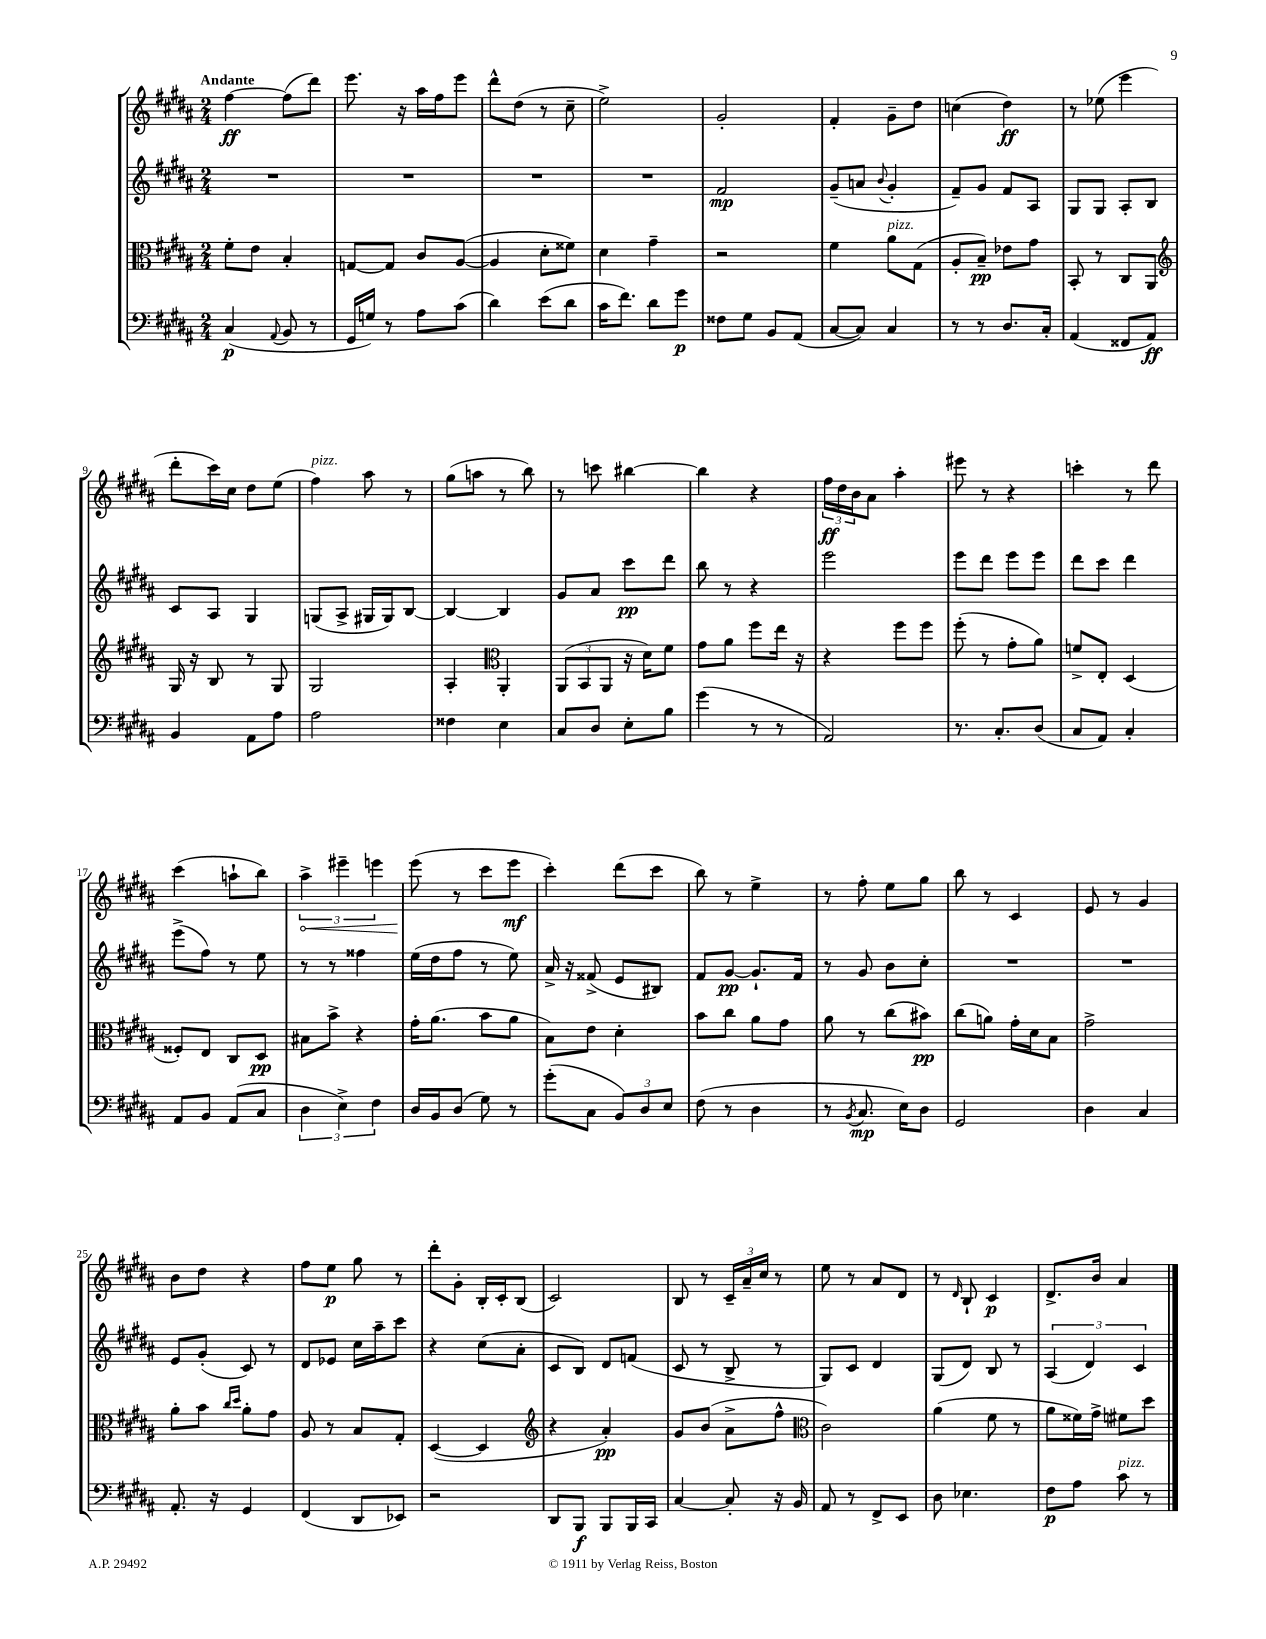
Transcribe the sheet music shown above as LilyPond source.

<<
\new StaffGroup <<
\new Staff = "s0" {
    \clef treble \key b \major \numericTimeSignature \time 2/4 \tempo "Andante"
    fis''4~\ff fis''8( dis'''8) |
    e'''8. r16 ais''16 fis''16 e'''8 |
    dis'''8-^ dis''8( r8 cis''8-- |
    e''2->) |
    gis'2-. |
    fis'4-. gis'8-- dis''8 |
    c''4( dis''4\ff) |
    r8 ees''8( e'''4 |
    dis'''8-. cis'''16) cis''16 dis''8 e''8( |
    fis''4^\markup { \italic "pizz." }) ais''8 r8 |
    gis''8( a''8 r8 b''8) |
    r8 c'''8 bis''4~ |
    bis''4 r4 |
    \tuplet 3/2 { fis''16\ff dis''16 b'16 } ais'8 ais''4-. |
    eis'''8 r8 r4 |
    c'''4-. r8 dis'''8 |
    cis'''4( a''8-! b''8) |
    \tuplet 3/2 { \once \override Hairpin.circled-tip = ##t ais''4->\< eis'''4-- e'''4 } |
    e'''8\!( r8 cis'''8 e'''8\mf |
    cis'''4-.) dis'''8( cis'''8 |
    b''8) r8 e''4-> |
    r8 fis''8-. e''8 gis''8 |
    b''8 r8 cis'4 |
    e'8 r8 gis'4 |
    b'8 dis''8 r4 |
    fis''8 e''8\p gis''8 r8 |
    dis'''8-. gis'8-. b16-. cis'16-. b8( |
    cis'2) |
    b8 r8 \tuplet 3/2 { cis'16-- ais'16-- cis''16 } r8 |
    e''8 r8 ais'8 dis'8 |
    r8 \grace { dis'16 } b8-! cis'4\p |
    dis'8.-> b'16 ais'4 \bar "|." |
}
\new Staff = "s1" {
    \clef treble \key b \major \numericTimeSignature \time 2/4
    R2 |
    R2 |
    R2 |
    R2 |
    fis'2\mp |
    gis'8--( a'8 \appoggiatura { b'8 } gis'4-. |
    fis'8--) gis'8 fis'8 ais8 |
    gis8 gis8 ais8-. b8 |
    cis'8 ais8 gis4 |
    g8( ais8-> gis16 gis16) b8~ |
    b4~ b4 |
    gis'8 ais'8 cis'''8\pp dis'''8 |
    b''8 r8 r4 |
    e'''2 |
    e'''8 dis'''8 e'''8 e'''8 |
    dis'''8 cis'''8 dis'''4 |
    e'''8->( fis''8) r8 e''8 |
    r8 r8 fisis''4 |
    e''16( dis''16 fis''8 r8 e''8) |
    ais'16-> r16 fisis'8->( e'8 bis8) |
    fis'8 gis'8~\pp gis'8.-! fis'16 |
    r8 gis'8 b'8 cis''8-. |
    R2 |
    R2 |
    e'8 gis'8-.( cis'8) r8 |
    dis'8 ees'8 cis''16 ais''16-- cis'''8 |
    r4 cis''8( ais'8-. |
    cis'8 b8) dis'8 f'8( |
    cis'8 r8 b8-> r8 |
    gis8) cis'8 dis'4 |
    gis8( dis'8) b8 r8 |
    \tuplet 3/2 { ais4( dis'4) cis'4 } \bar "|." |
}
\new Staff = "s2" {
    \clef alto \key b \major \numericTimeSignature \time 2/4
    fis'8-. e'8 b4-. |
    g8~ g8 cis'8 ais8~( |
    ais4 dis'8-. fisis'8) |
    dis'4 gis'4-- |
    r2 |
    fis'4 ais'8^\markup { \italic "pizz." } gis8( |
    ais8-. b8--\pp) ees'8 gis'8 |
    b,8-. r8 cis8 ais,8 |
    \clef treble gis16 r16 b8 r8 gis8 |
    gis2 |
    ais4-. \clef alto ais,4-. |
    \tuplet 3/2 { ais,8( b,8 ais,8 } r16 dis'16) fis'8 |
    gis'8 ais'8 fis''8 e''16 r16 |
    r4 fis''8 fis''8 |
    fis''8-.( r8 gis'8-. ais'8) |
    f'8-> e8-. dis4( |
    fisis8-.) e8 cis8 dis8\pp |
    bis8 b'8-> r4 |
    gis'16-. ais'8.( b'8 ais'8 |
    b8) e'8 dis'4-. |
    b'8 cis''8 ais'8 gis'8 |
    ais'8 r8 cis''8( bis'8\pp) |
    cis''8( a'8) gis'16-. dis'16 b8 |
    gis'2-> |
    ais'8-. b'8 \grace { cis''16 dis''16 } ais'8-. gis'8 |
    ais8 r8 b8 gis8-. |
    dis4~( dis4 |
    \clef treble r4 ais'4-.\pp) |
    gis'8 b'8( ais'8-> fis''8-^ |
    \clef alto cis'2) |
    ais'4( fis'8 r8 |
    ais'8 fisis'16) gis'16-> fis'8 dis''8 \bar "|." |
}
\new Staff = "s3" {
    \clef bass \key b \major \numericTimeSignature \time 2/4
    cis4\p( \appoggiatura { ais,8 } b,8 r8 |
    gis,16 g16) r8 ais8 cis'8( |
    dis'4) e'8( dis'8 |
    cis'16 fis'8.) dis'8 gis'8\p |
    fisis8 gis8 b,8 ais,8( |
    cis8~ cis8) cis4 |
    r8 r8 dis8. cis16-. |
    ais,4( fisis,8 ais,8\ff) |
    b,4 ais,8 ais8 |
    ais2 |
    fisis4 e4 |
    cis8 dis8 e8-. b8 |
    gis'4( r8 r8 |
    ais,2) |
    r8. cis8.-. dis8( |
    cis8 ais,8) cis4-. |
    ais,8 b,8 ais,8( cis8 |
    \tuplet 3/2 { dis4 e4->) fis4 } |
    dis16 b,16 dis8( gis8) r8 |
    gis'8-.( cis8 \tuplet 3/2 { b,8) dis8 e8 } |
    fis8( r8 dis4 |
    r8 \acciaccatura { b,8 } cis8.\mp e16) dis8 |
    gis,2 |
    dis4 cis4 |
    ais,8.-. r16 gis,4 |
    fis,4( dis,8 ees,8) |
    r2 |
    dis,8 b,,8\f b,,8 b,,16 cis,16 |
    cis4~ cis8-. r16 b,16 |
    ais,8 r8 fis,8-> e,8 |
    dis8 ees4. |
    fis8\p ais8 cis'8^\markup { \italic "pizz." } r8 \bar "|." |
}
>>
>>
